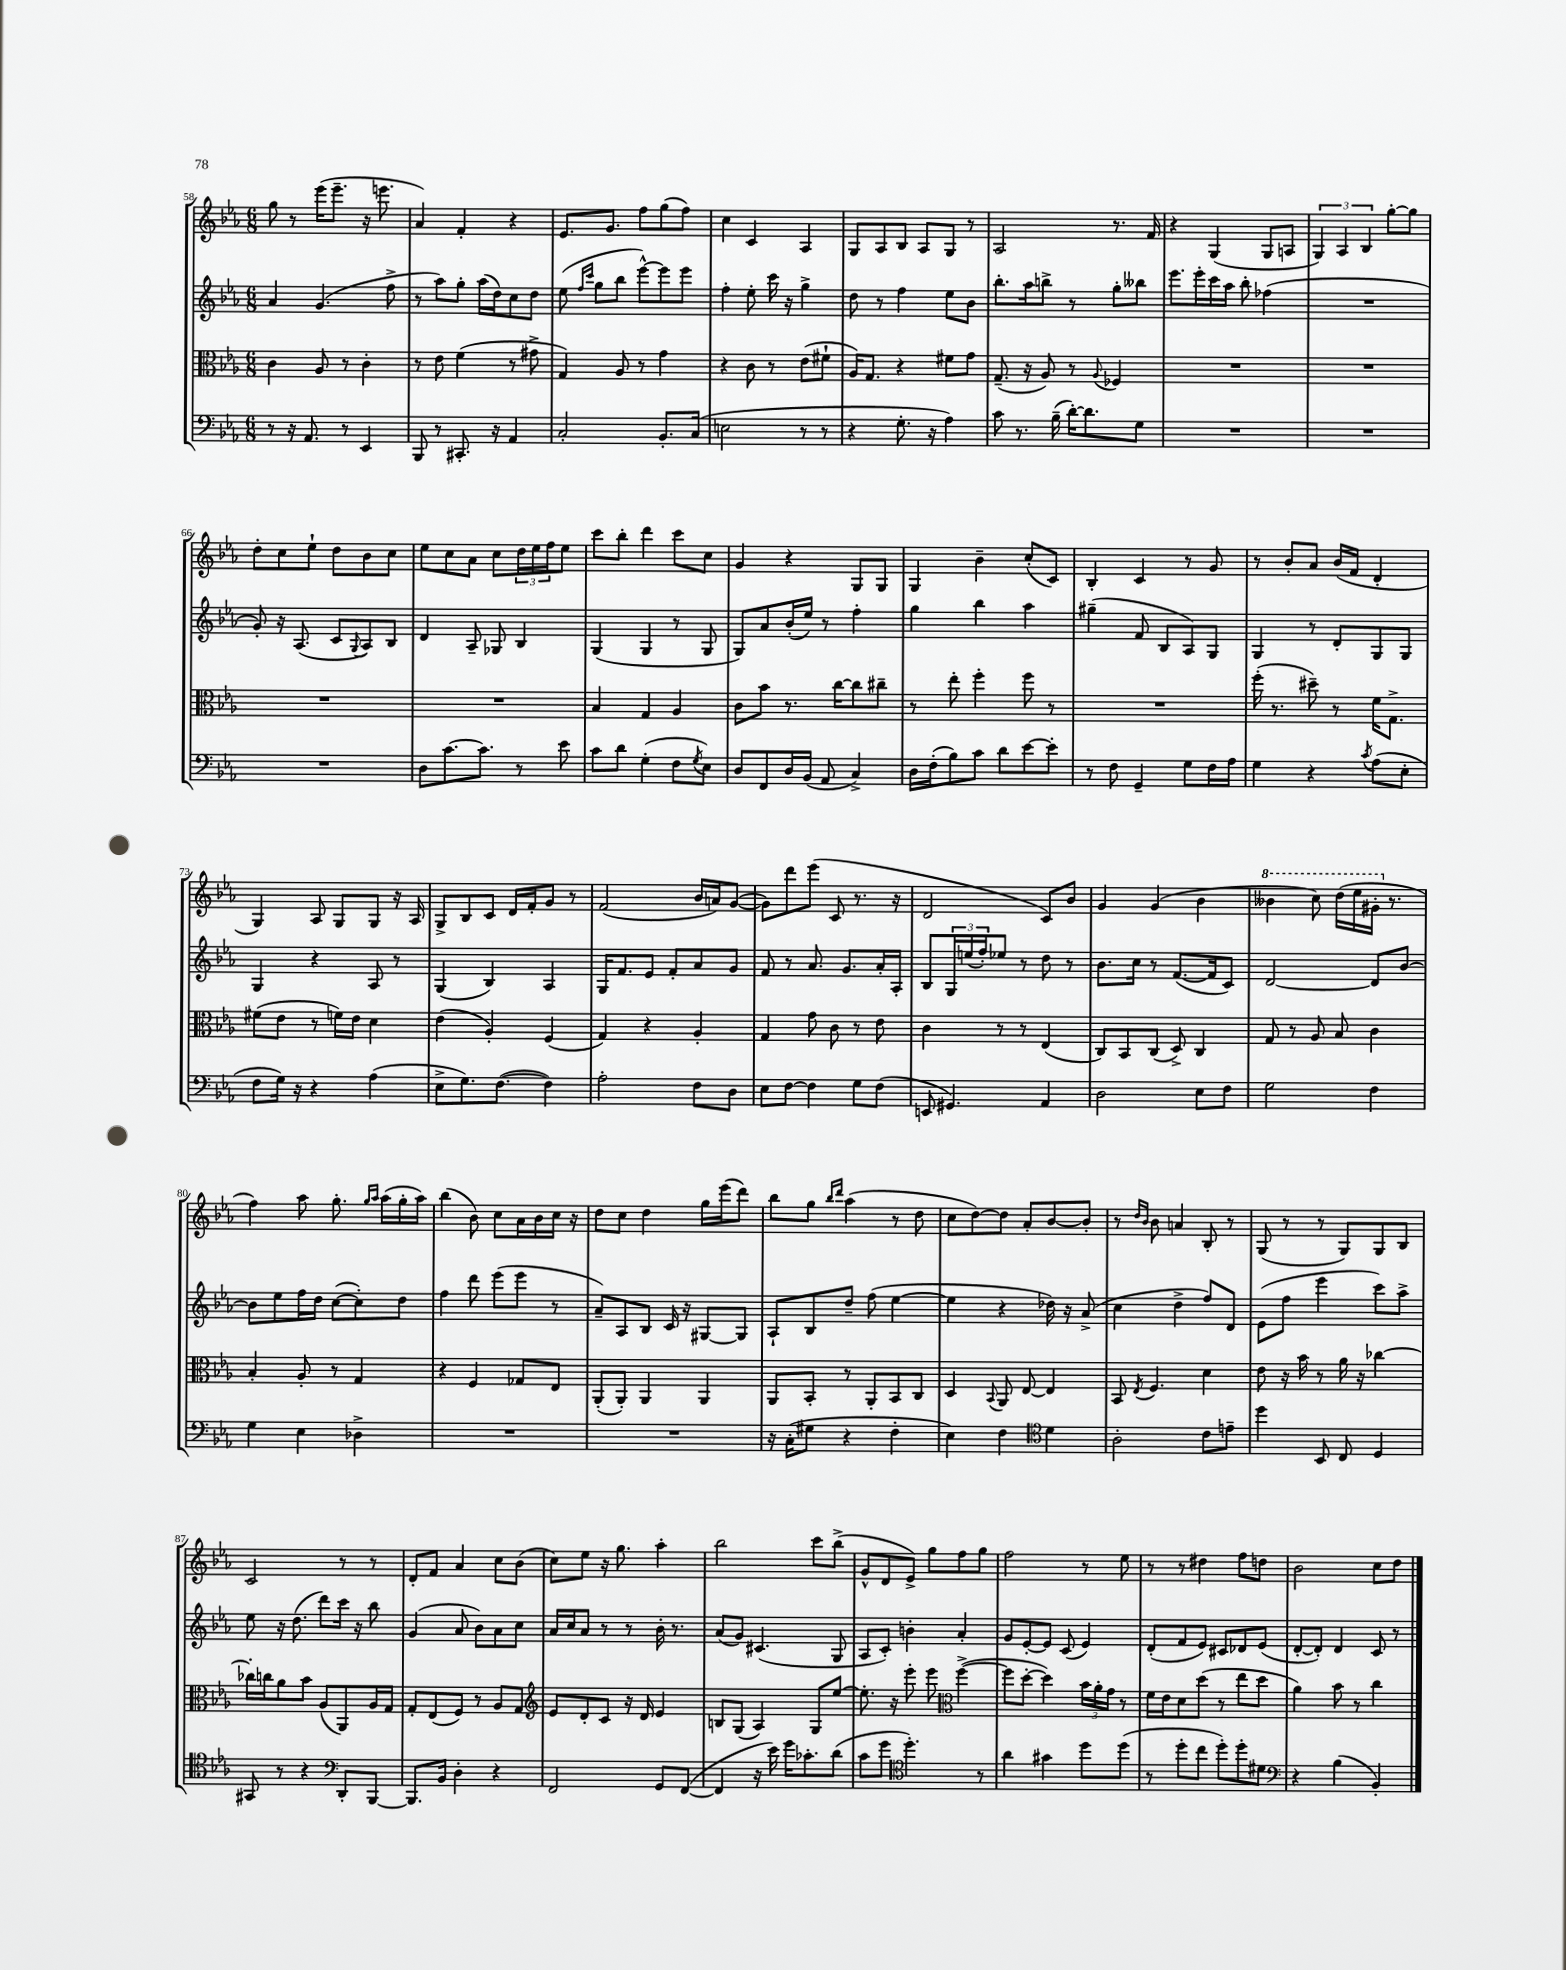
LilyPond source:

<<
\new StaffGroup <<
\new Staff = "s0" {
    \clef treble \key ees \major \numericTimeSignature \time 6/8
    g''8 r8 ees'''16( ees'''8.-- r16 e'''8. |
    aes'4) f'4-. r4 |
    ees'8. g'8. f''8 g''8( f''8) |
    c''4 c'4 aes4 |
    g8 aes8 bes8 aes8 g8 r8 |
    aes2 r8. f'16 |
    r4 g4( g8 a8 |
    \tuplet 3/2 { g4) aes4 bes4 } g''8~-. g''8 |
    d''8-. c''8 ees''8-! d''8 bes'8 c''8 |
    ees''8 c''8 aes'8 c''8 \tuplet 3/2 { d''16 ees''16 f''16 } ees''8 |
    c'''8 bes''8-. d'''4 c'''8 c''8 |
    g'4 r4 g8 g8 |
    g4 bes'4-- c''8-.( c'8) |
    bes4-. c'4 r8 g'8 |
    r8 bes'8-. aes'8 bes'16( f'16 d'4-. |
    g4) aes8 g8 g8 r16 aes16 |
    g8-> bes8 c'8 d'16 f'16-. g'8 r8 |
    f'2( bes'16 a'16) g'8~( |
    g'8) d'''8 ees'''8( c'8 r8. r16 |
    d'2 c'8) bes'8 |
    g'4 g'4( bes'4 |
    \ottava #1 beses''4 c'''8) d'''16( ees'''16 gis''16-. \ottava #0 r8. |
    f''4) aes''8 g''8.-. \grace { g''16 aes''16 } aes''16( g''16-. aes''16) |
    bes''4( bes'8) c''8 aes'16 bes'16 c''16 r16 |
    d''8 c''8 d''4 g''16 ees'''16( d'''8) |
    bes''8 g''8 \grace { bes''16 d'''16 } aes''4( r8 d''8 |
    c''8 d''8~) d''8 aes'8-. bes'8~ bes'8-. |
    r8 \grace { d''16 bes'16 } bes'8 a'4 bes8-. r8 |
    g8( r8 r8 g8) g8 bes8 |
    c'2 r8 r8 |
    d'8-. f'8 aes'4 c''8 bes'8( |
    c''8) ees''8 r16 g''8. aes''4-. |
    bes''2 c'''8 bes''8->( |
    g'8-^ d'8 ees'8->) g''8 f''8 g''8 |
    f''2 r8 ees''8 |
    r8 r8 dis''4 f''8 d''8 |
    bes'2 c''8 d''8 \bar "|." |
}
\new Staff = "s1" {
    \clef treble \key ees \major \numericTimeSignature \time 6/8
    aes'4 g'4.( f''8-> |
    r8 aes''8) g''8-. aes''16( d''16) c''8 d''8 |
    ees''8( \grace { f''16 c'''16 } g''8 bes''8 ees'''8~-^) ees'''8 ees'''8 |
    f''4-. ees''8-. c'''16 r16 g''4-> |
    d''8 r8 f''4 ees''8 bes'8 |
    bes''8.-. aes''16 b''8-> r8 g''8-. beses''8 |
    ees'''8. ees'''16-. c'''16 aes''16 bes''8-. fes''4( |
    R2. |
    g'8-.) r16 aes8.( c'8 \appoggiatura { g8 } aes8) bes8 |
    d'4 aes8-- ges8 bes4 |
    g4( g4 r8 g8 |
    g8) aes'8 bes'16-.( ees''16) r8 f''4-. |
    g''4 bes''4 aes''4 |
    gis''4--( f'8 bes8 aes8) g8 |
    g4 r8 d'8-. g8 g8 |
    g4 r4 aes8 r8 |
    g4( bes4) aes4 |
    g16 f'8. ees'8 f'8-. aes'8 g'8 |
    f'8 r8 aes'8. g'8. aes'16-. aes16-. |
    bes8 \tuplet 3/2 { g16 e''16( f''16-.) } ees''8 r8 d''8 r8 |
    bes'8. c''16 r8 f'8.~( f'16 c'8) |
    d'2~ d'8 bes'8~ |
    bes'8 ees''8 f''16 d''16 c''8~( c''8-.) d''8 |
    f''4 d'''8 ees'''8( ees'''8 r8 |
    aes'8--) aes8 bes8 c'16 r16 gis8~ gis8 |
    aes8-! bes8 d''8-- f''8( ees''4~ |
    ees''4 r4 des''16) r16 aes'8->( |
    c''4 d''4-> f''8) d'8 |
    ees'8( f''8 ees'''4 c'''8) aes''8-> |
    ees''8 r16 d''8.( d'''8) c'''16 r16 bes''8 |
    g'4( aes'8 bes'8) aes'8 c''8 |
    aes'16 c''16 aes'8 r8 r8 bes'16-. r8. |
    aes'8( g'8) cis'4.( g8 |
    aes8 c'8-.) b'4-. aes'4-. |
    g'8 ees'8~-. ees'8 c'8( ees'4) |
    d'8-.( f'8 ees'8) cis'8 des'8 ees'8( |
    d'8~-. d'8-.) d'4 c'8 r8 \bar "|." |
}
\new Staff = "s2" {
    \clef alto \key ees \major \numericTimeSignature \time 6/8
    c'4 aes8 r8 c'4-. |
    r8 ees'8 f'4( r8 gis'8-> |
    g4) aes8 r8 g'4 |
    r4 c'8 r8 ees'8( fis'8-! |
    aes16) g8. r4 fis'8 g'8 |
    g8.--( r16 aes8) r8 \appoggiatura { aes8 } fes4 |
    R2. |
    R2. |
    R2. |
    R2. |
    bes4 g4 aes4 |
    c'8 bes'8 r8. c''16~ c''8 cis''8-- |
    r8 ees''8-. f''4-. f''8 r8 |
    R2. |
    f''16-.( r8. dis''8--) r8 f'16 g8.-> |
    fis'8( ees'8 r8 f'16) ees'16 d'4 |
    ees'4( aes4-.) f4( |
    g4) r4 aes4-. |
    g4 g'8 c'8 r8 ees'8 |
    c'4 r8 r8 ees4( |
    c8) bes,8 c8( d8->) c4 |
    g8 r8 aes8 bes8 c'4 |
    bes4-. aes8-. r8 g4 |
    r4 f4 ges8 ees8 |
    aes,8-.( aes,8-.) aes,4 aes,4 |
    aes,8 bes,8-. r8 aes,8-. bes,8 c8 |
    d4 \appoggiatura { bes,8 } aes,8 ees8~ ees4 |
    bes,8 \acciaccatura { ees8 } f4. d'4 |
    ees'8 r16 bes'16 r8 aes'16 r16 ces''4~ |
    ces''16-. c''16 aes'8 bes'8 aes8( aes,8) aes16 g16 |
    g8-. ees8( f8) r8 aes8 g8 |
    \clef treble ees'8 d'8-. c'8 r16 d'16 ees'4 |
    b8 g8( aes4) g8 ees''8~ |
    ees''8.-. r16 ees'''8-. ees'''8 \clef alto f''4~->( |
    f''8 d''8~-. d''4) \tuplet 3/2 { bes'16 aes'16-. g'16 } r8 |
    f'16 ees'16 d'8 d''8( r8 ees''8 d''8 |
    aes'4) bes'8 r8 c''4 \bar "|." |
}
\new Staff = "s3" {
    \clef bass \key ees \major \numericTimeSignature \time 6/8
    r8 r16 aes,8. r8 ees,4 |
    bes,,8 r8 cis,8.-. r16 aes,4 |
    c2-. bes,8.-. c16( |
    e2 r8 r8 |
    r4 g8.-. r16 aes4) |
    c'8 r8. bes16--( d'16~-.) d'8. g8 |
    R2. |
    R2. |
    R2. |
    d8 c'8.~ c'8. r8 ees'8 |
    c'8 d'8 g4-.( f8 \acciaccatura { g8 } ees8) |
    d8 f,8 d16 bes,16( aes,8 c4->) |
    d16 f16-.( bes8) c'8 d'8 ees'8~ ees'8-. |
    r8 f8 g,4-- g8 f16 aes16 |
    g4 r4 \acciaccatura { c'8 } aes8( ees8-. |
    f8 g16) r16 r4 aes4( |
    ees8-> g8.) f8.~( f4) |
    aes2-. f8 d8 |
    ees8 f8~ f4 g8 f8( |
    e,8 gis,4.) aes,4 |
    d2 ees8 f8 |
    g2 f4 |
    g4 ees4 des4-> |
    R2. |
    R2. |
    r16 c16-.( gis8 r4 f4-. |
    ees4) f4 \clef tenor d'4 |
    aes2-. c'8 e'8-- |
    d''4 bes,8 c8 d4 |
    gis,8 r8 r4 \clef bass d,8-. bes,,8~ |
    bes,,8. bes,16 d4-. r4 |
    f,2 g,8 f,8~( |
    f,4 r16 ees'16) g'16 ces'8.-. d'8( |
    c'8 g'8 \clef tenor d''4.-.) r8 |
    aes'4 gis'4 d''8 d''8( |
    r8 d''8-. c''8 d''8-.) d''8-. dis'8 |
    \clef bass r4 bes4( bes,4-.) \bar "|." |
}
>>
>>
\layout { \context { \Score currentBarNumber = #58 } }
